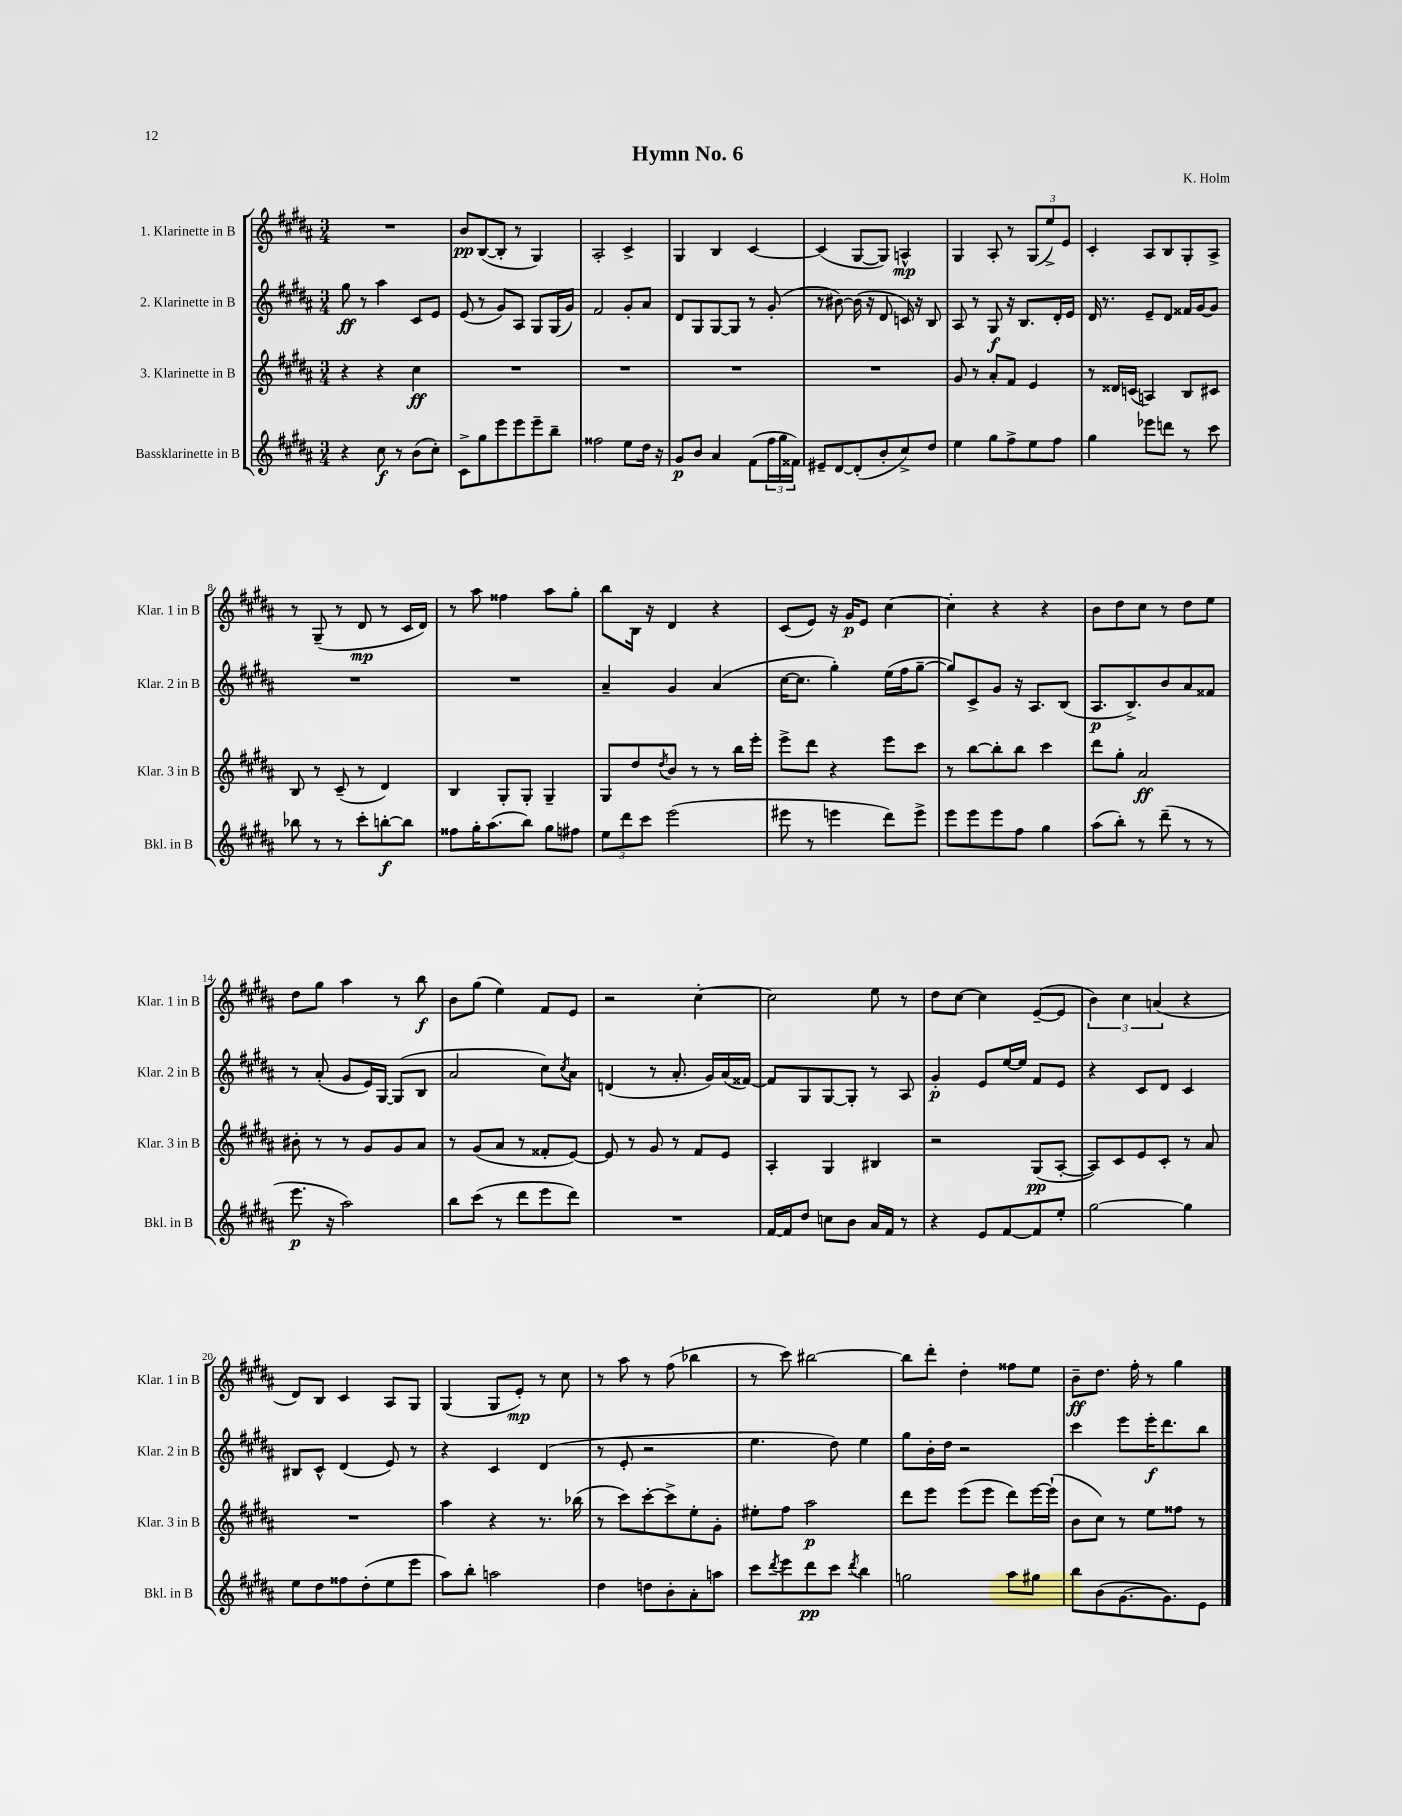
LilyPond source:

\header { title = "Hymn No. 6" composer = "K. Holm" }
<<
\new StaffGroup <<
\new Staff = "s0" \with { instrumentName = "1. Klarinette in B" shortInstrumentName = "Klar. 1 in B" } {
    \clef treble \key b \major \numericTimeSignature \time 3/4
    R2. |
    b'8\pp b8~( b8-. r8 gis4) |
    ais2-. cis'4-> |
    gis4 b4 cis'4~ |
    cis'4( gis8~ gis8) a4-^\mp |
    gis4 ais8-. r8 \tuplet 3/2 { gis8( e''8->) e'8 } |
    cis'4-. ais8 b8 gis8-. ais8-> |
    r8 gis8--( r8 dis'8\mp r8 cis'16 dis'16) |
    r8 ais''8 fisis''4 ais''8 gis''8-. |
    b''8 b16 r16 dis'4 r4 |
    cis'8( e'8) r16 gis'16\p e'8 cis''4~ |
    cis''4-. r4 r4 |
    b'8 dis''8 cis''8 r8 dis''8 e''8 |
    dis''8 gis''8 ais''4 r8 b''8\f |
    b'8 gis''8( e''4) fis'8 e'8 |
    r2 cis''4~-. |
    cis''2 e''8 r8 |
    dis''8 cis''8~ cis''4 e'8~--( e'8 |
    \tuplet 3/2 { b'4) cis''4 a'4( } r4 |
    dis'8) b8 cis'4 ais8 gis8 |
    gis4( gis8 e'8-.\mp) r8 cis''8 |
    r8 ais''8 r8 fis''8( bes''4 |
    r8 cis'''8) bis''2~ |
    bis''8 dis'''8-. dis''4-. fisis''8 e''8 |
    b'8--\ff dis''8. fis''16-. r8 gis''4 \bar "|." |
}
\new Staff = "s1" \with { instrumentName = "2. Klarinette in B" shortInstrumentName = "Klar. 2 in B" } {
    \clef treble \key b \major \numericTimeSignature \time 3/4
    gis''8\ff r8 ais''4 cis'8 e'8 |
    e'8( r8 gis'8) ais8 gis8 gis16( gis'16) |
    fis'2 gis'8-. ais'8 |
    dis'8 gis8 gis8~ gis8 r8 gis'8-.( |
    r8 bis'8~) bis'16( r16 dis'8 c'16) r16 b8 |
    ais8 r8 gis8\f r16 b8. dis'16-. e'16 |
    dis'16 r8. e'8-- dis'8 fisis'16 gis'16~ gis'8 |
    R2. |
    R2. |
    ais'4-- gis'4 ais'4( |
    cis''16~ cis''8. gis''4-.) e''16( fis''16 gis''8~-- |
    gis''8) cis'8-> gis'8 r16 ais8. b8( |
    ais8.\p b8.->) b'8 ais'8 fisis'8 |
    r8 ais'8-.( gis'8 e'16) gis16~ gis8( b8 |
    ais'2 cis''8) \acciaccatura { cis''8 } ais'8 |
    d'4( r8 ais'8.-. gis'16) ais'16( fisis'16~) |
    fisis'8 gis8 gis8~ gis8-. r8 ais8 |
    gis'4-.\p e'8 e''16~ e''16 fis'8 e'8 |
    r4 cis'8 dis'8 cis'4 |
    bis8 cis'8-^ dis'4( e'8) r8 |
    r4 cis'4 dis'4( |
    r8 e'8-. r2 |
    e''4. dis''8) e''4 |
    gis''8 b'16-. dis''16 r2 |
    cis'''4 e'''8 e'''16-.\f dis'''8. b''8 \bar "|." |
}
\new Staff = "s2" \with { instrumentName = "3. Klarinette in B" shortInstrumentName = "Klar. 3 in B" } {
    \clef treble \key b \major \numericTimeSignature \time 3/4
    r4 r4 cis''4\ff |
    R2. |
    R2. |
    R2. |
    R2. |
    gis'8 r8 ais'8-. fis'8 e'4 |
    r8 disis'16 c'16( a4) b8 cis'8 |
    b8 r8 cis'8--( r8 dis'4) |
    b4 gis8-. gis8-. gis4-- |
    gis8 dis''8 \acciaccatura { dis''8 } b'8 r8 r8 b''16 e'''16-. |
    e'''8-> dis'''8 r4 e'''8 cis'''8 |
    r8 b''8~ b''8-. b''8 cis'''4 |
    dis'''8 gis''8-. ais'2\ff |
    bis'8-. r8 r8 gis'8 gis'8 ais'8 |
    r8 gis'8( ais'8 r8 fisis'8-. e'8~) |
    e'8 r8 gis'8 r8 fis'8 e'8 |
    ais4-. gis4 bis4 |
    r2 gis8\pp( ais8~-. |
    ais8) cis'8 e'8 cis'8-. r8 ais'8 |
    R2. |
    ais''4 r4 r8. bes''16( |
    r8 cis'''8) cis'''8~-. cis'''8-> e''8-. gis'8-. |
    eis''8-. fis''8 ais''2\p |
    dis'''8 e'''8 e'''8( e'''8 dis'''8) e'''16~ e'''16-!( |
    b'8 cis''8) r8 e''8 fisis''8 r8 \bar "|." |
}
\new Staff = "s3" \with { instrumentName = "Bassklarinette in B" shortInstrumentName = "Bkl. in B" } {
    \clef treble \key b \major \numericTimeSignature \time 3/4
    r4 cis''8\f r8 b'8( cis''8-.) |
    cis'8-> gis''8 e'''8 e'''8 e'''8-- b''8-- |
    fisis''2 e''8 dis''16 r16 |
    gis'8\p b'8 ais'4 fis'8( \tuplet 3/2 { fis''16 gis''16 fisis'16) } |
    eis'8-- dis'8~ dis'8-.( b'8-. cis''8->) dis''8 |
    e''4 gis''8 fis''8-> e''8 fis''8 |
    gis''4 ees'''8 d'''8 r8 cis'''8 |
    bes''8 r8 r8 cis'''8-. b''8~-.\f b''8 |
    fisis''8 gis''16-. ais''8.( b''8) gis''8 fis''8 |
    \tuplet 3/2 { e''8 dis'''8 cis'''8 } e'''2( |
    eis'''8 r8 e'''4 dis'''8) e'''8-> |
    e'''8 e'''8 e'''8 fis''8 gis''4 |
    ais''8( b''8-.) r8 dis'''8--( r8 r8 |
    e'''8.\p r16 ais''2) |
    b''8 cis'''8( r8 dis'''8 e'''8 dis'''8) |
    R2. |
    fis'16~ fis'16 dis''8 c''8 b'8 ais'16 fis'16 r8 |
    r4 e'8 fis'8~ fis'8 e''8-. |
    gis''2~ gis''4 |
    e''8 dis''8 fisis''8 dis''8-.( e''8 e'''8 |
    ais''8) b''8-. a''2 |
    dis''4 d''8 b'8-. ais'8-. a''8 |
    cis'''8 \acciaccatura { dis'''8 } e'''8 dis'''8\pp cis'''8 \acciaccatura { dis'''8 } b''4 |
    g''2 ais''8 gis''8 |
    b''8 b'8( gis'8.~ gis'8.) e'8 \bar "|." |
}
>>
>>
